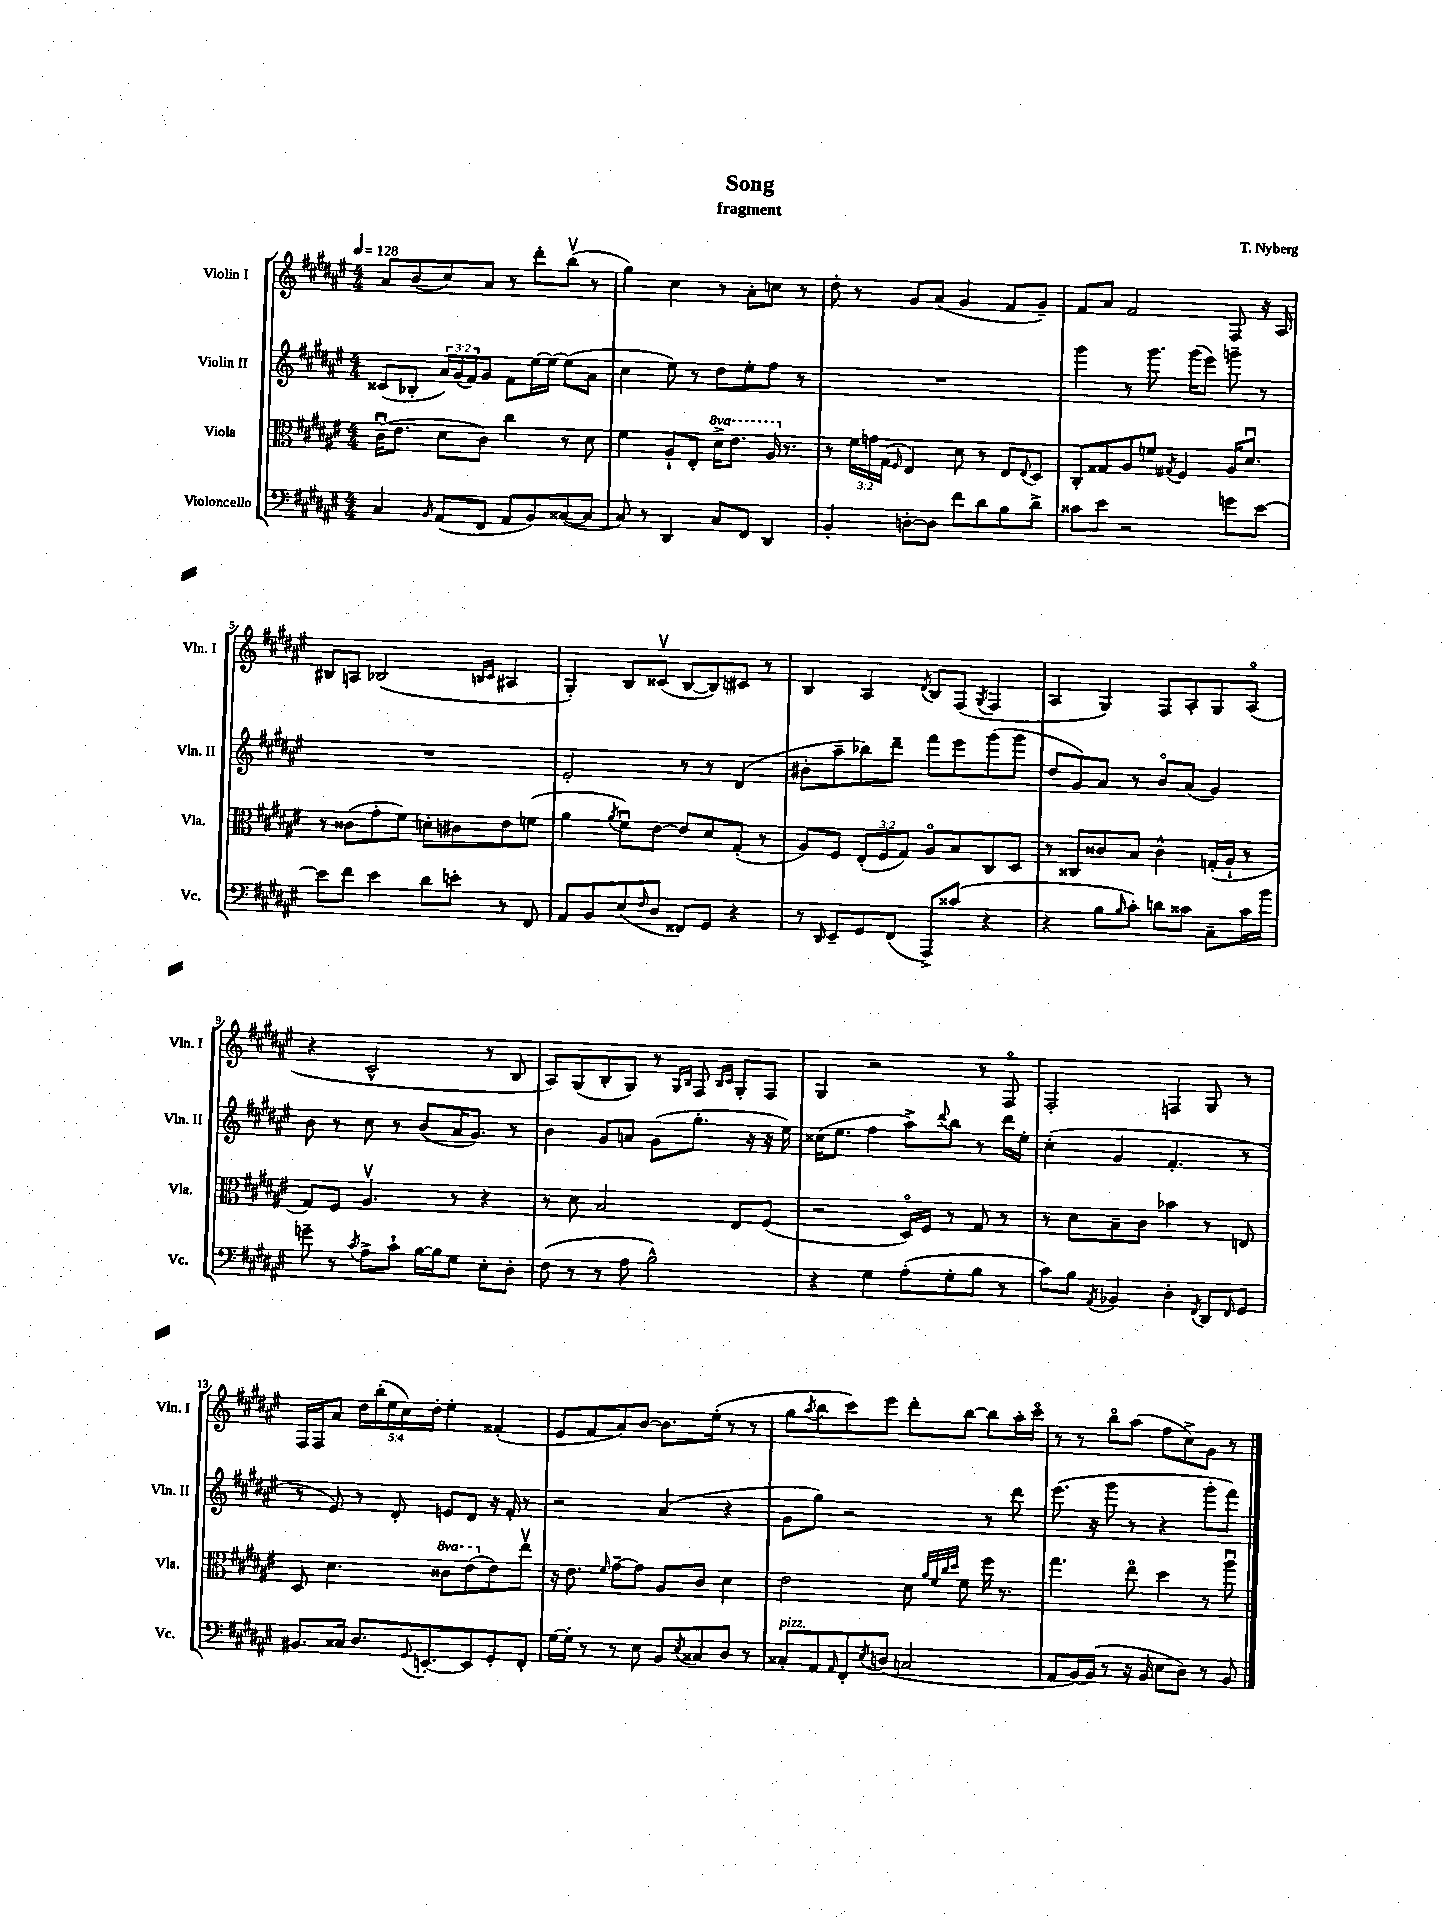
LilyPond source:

\header { title = "Song" composer = "T. Nyberg" subtitle = "fragment" }
<<
\new StaffGroup <<
\new Staff = "s0" \with { instrumentName = "Violin I" shortInstrumentName = "Vln. I" } {
    \clef treble \key fis \major \numericTimeSignature \time 4/4 \override Staff.TupletNumber.text = #tuplet-number::calc-fraction-text \tempo 4 = 128
    ais'8 b'8( cis''8) ais'8 r8 dis'''8-. b''8\upbow( r8 |
    gis''4) cis''4 r8 ais'8-. c''8 r8 |
    dis''8-. r8 gis'8 ais'8( gis'4 fis'8 gis'8--) |
    fis'8 ais'8 fis'2 fis8 r16 ais16 |
    bis8 a8 bes2( \grace { b16 cis'16 } ais4 |
    gis4-.) b8 cisis'8\upbow( b8~ b8) cis'8 r8 |
    b4 ais4 \acciaccatura { dis'8 } b8 fis8( \acciaccatura { gis8 } fis4 |
    ais4 gis4) fis8 ais8-. gis8 ais8\flageolet( |
    r4 cis'2-^ r8 b8 |
    ais8) gis8( b8-. gis8) r8 \grace { gis16 b16 } fis8 \grace { b16 cis'16 } gis8-. fis8 |
    gis4 r2 r8 fis8\flageolet |
    fis2-. f4 gis8 r8 |
    fis16 fis16 ais'8 \tuplet 5/4 { dis''16 b''16-.( eis''16 cis''16) dis''16-. } eis''4-. fisis'4-.( |
    eis'8 fis'8 ais'8) b'8~ b'8. eis''16-.( r8 r8 |
    gis''8 \acciaccatura { ais''8 } b''8 cis'''8) eis'''8 dis'''8-. b''8~ b''8 ais''16-. cis'''16\flageolet |
    r8 r8 b''8\flageolet ais''8( fis''8 cis''8->) gis'8 r8 \bar "|." |
}
\new Staff = "s1" \with { instrumentName = "Violin II" shortInstrumentName = "Vln. II" } {
    \clef treble \key fis \major \numericTimeSignature \time 4/4 \override Staff.TupletNumber.text = #tuplet-number::calc-fraction-text
    cisis'8( bes8-. \tuplet 3/2 { ais'16) gis'16( fis'16) } gis'8 fis'8 eis''16~ eis''16~ eis''8( ais'8 |
    cis''4 eis''8) r8 dis''8 eis''8-. fis''8 r8 |
    R1 |
    gis'''4 r8 gis'''8. gis'''16( eis'''8) g'''8-- r8 |
    R1 |
    eis'2-. r8 r8 dis'4( |
    bis'8-. ais''8-- bes''8) dis'''8-- fis'''8 eis'''8 gis'''8( gis'''8 |
    dis''8 gis'8) ais'8 r8 b'8\flageolet ais'8( gis'4) |
    b'8 r8 cis''8 r8 b'8( ais'16 gis'8.) r8 |
    b'4 gis'8 a'8 gis'8( gis''8.-. r16 r16 eis''16) |
    cisis''16( eis''8. fis''4 ais''8->) \appoggiatura { dis'''8 } b''8 r8 dis'''16 eis''16-. |
    cis''4-.( gis'4 fis'4.-. r8 |
    r8 eis'8) r8 dis'8-. e'8 dis'8 r16 fis'16-. r8 |
    r2 ais'4( r4 |
    gis'8 gis''8) r2 r8 dis'''8 |
    eis'''8.( r16 gis'''8 r8 r4 gis'''8-. fis'''8) \bar "|." |
}
\new Staff = "s2" \with { instrumentName = "Viola" shortInstrumentName = "Vla." } {
    \clef alto \key fis \major \numericTimeSignature \time 4/4 \override Staff.TupletNumber.text = #tuplet-number::calc-fraction-text \set Staff.ottavationMarkups = #ottavation-simple-ordinals
    cis'16\downbow( eis'8. dis'8 cis'8) cis''4 r8 dis'8 |
    fis'4 ais8-! eis8-. \ottava #1 dis''16-> eis''8. ais'16 \ottava #0 r8. |
    r8 \tuplet 3/2 { fis'16 g'16 gis16( } \grace { fis16 } eis4) dis'8 r8 eis8 \appoggiatura { eis8 } dis8 |
    cis8-. gisis8 ais8 f'8 \acciaccatura { gis8 } fis4 ais16 dis'8.\downbow |
    r8 cisis'8( gis'8-. fis'8) d'8-. cis'8 eis'8 f'8( |
    ais'4 \acciaccatura { ais'8 } fis'8\downbow) eis'8~ eis'8 dis'8 gis8-.( r8 |
    ais8) fis8 \tuplet 3/2 { eis8-.( fis8 gis8) } ais8\flageolet b8 cis8 dis8 |
    r8 cisis8 cisis'8 b8 cisis'4-^ g16-.( ais16-! r8 |
    gis8) fis8 ais4.\upbow r8 r4 |
    r8 dis'8 b2 eis8 fis8( |
    r2 dis16\flageolet) fis16 r8 gis8 r8 |
    r8 dis'8 b8-- cis'8 bes'4 r8 e8 |
    dis8 dis'4. \ottava #1 cisis''8 eis''8( \ottava #0 eis'8) eis''8\upbow |
    r16 eis'8. \grace { fis'16 } gis'8~-- gis'8 ais8 cis'8 dis'4 |
    eis'2 dis'8 \grace { ais'32 fis'32 cis''32 dis''32 } fis'8 fis''16 r8. |
    gis''4. eis''8\flageolet dis''4 r8 ais''8\downbow \bar "|." |
}
\new Staff = "s3" \with { instrumentName = "Violoncello" shortInstrumentName = "Vc." } {
    \clef bass \key fis \major \numericTimeSignature \time 4/4
    cis4 \grace { b,16 } ais,8( fis,8 ais,8 b,8) cisis8~( cisis8 |
    cis8) r8 dis,4 cis8 fis,8 dis,4 |
    b,4-. d8~-. d8 fis'8 dis'8 b8 dis'8-> |
    cisis'8 eis'8 r2 g'8 eis'8~ |
    eis'8 fis'8 eis'4 dis'8 e'8-. r8 fis,8 |
    ais,8 b,8 eis8( \grace { fis16 } dis8 fisis,8) gis,8 r4 |
    r8 \grace { dis,16 } eis,8-- gis,8 fis,8( ais,,8->) cisis'8( r4 |
    r4 b8 \grace { b16 } cis'8-.) d'8 cisis'8 cis8-- cisis'16 b'16 |
    g'8-- r8 \acciaccatura { cis'8 } ais8-> cis'8-! b16~ b16 gis8 eis8-. dis8-. |
    fis8( r8 r8 ais8 b2-^) |
    r4 gis4 ais8-.( gis8-. b8 r8 |
    cis'8) b8 \acciaccatura { ais,8 } bes,4 dis4-. \acciaccatura { fis,8 } dis,8 \grace { fis,16 } gis,8 |
    bis,8. cisis16 dis8. \appoggiatura { gis,8 } e,8.~-. e,8 gis,8-. fis,8-. |
    gis16~ gis16-. r8 r8 eis8 b,8 \acciaccatura { eis8 } cisis8 dis8 r8 |
    cisis8-.^\markup { \italic "pizz." } ais,8 \grace { ais,16 } fis,8-. \acciaccatura { eis8 } d8( c2 |
    ais,8 b,16~) b,16( r8 r16 b,16 eis8 dis8) r8 b,8 \bar "|." |
}
>>
>>
